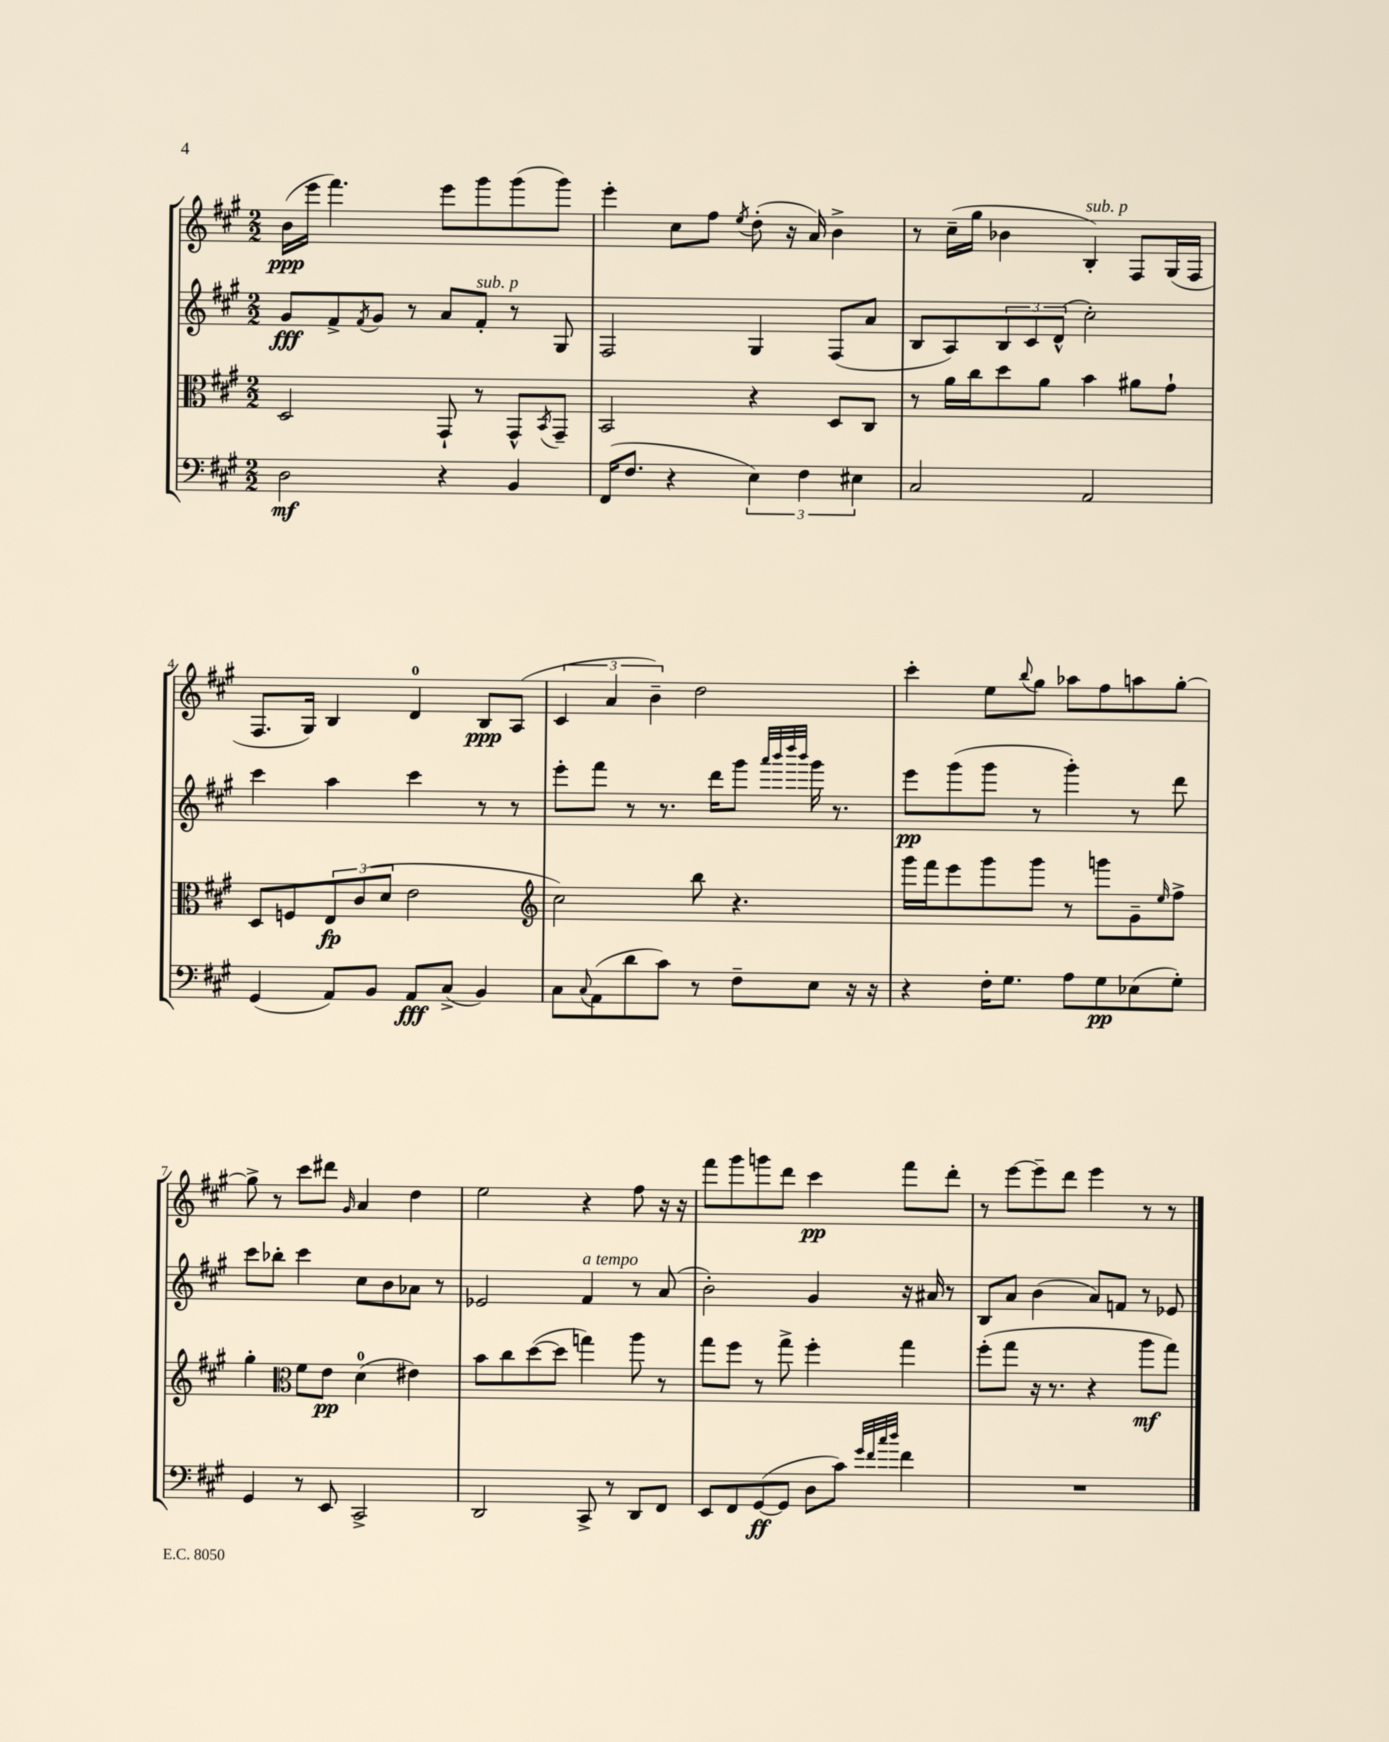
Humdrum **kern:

**kern	**kern	**kern	**kern
*staff4	*staff3	*staff2	*staff1
*clefF4	*clefC3	*clefG2	*clefG2
*k[f#c#g#]	*k[f#c#g#]	*k[f#c#g#]	*k[f#c#g#]
*M2/2	*M2/2	*M2/2	*M2/2
2D\	2D/	8g#/L	(16b\LL
.	.	.	16eee\JJ
.	.	8f#^/	4.fff#\)
.	.	8qf#/	.
.	.	8g#/J	.
.	.	8r	.
4r	8GG#`/	8a/L	8eee\L
.	8r	8f#'/J	8ggg#\
4BB/	8GG#^^/L	8r	(8ggg#\
.	8qBB/	.	.
.	8GG#~/J	8G#/	8ggg#\J)
=	=	=	=
(16FF#/LK	2BB/	2F#/	4eee'\
8.F#/J	.	.	.
4r	.	.	8cc#\L
.	.	.	8ff#\J
.	.	.	8qee/
6E\)	4r	4G#/	(8dd'\
.	.	.	16r
6F#\	.	.	.
.	.	.	16a/)
.	8D/L	(8F#/L	4b^\
6E#\	.	.	.
.	8C#/J	8a/J	.
=	=	=	=
2C#/	8r	8B/L	8r
.	16a\LL	8A/)	(16cc#~\LL
.	16cc#\J	.	16gg#\JJ
.	8dd\	12B/	4b-\
.	.	12c#/	.
.	8a\J	.	.
.	.	(12d^^/J	.
2AA/	4b\	2cc#'\)	4B'/)
.	8a#\L	.	8F#/L
.	8g#`\J	.	(16G#/L
.	.	.	16F#/JJ
=	=	=	=
(4GG#/	8D/L	4ccc#\	8.F#/L
.	8F/	.	.
.	.	.	16G#/Jk)
8AA/L)	12E/	4aa\	4B/
.	(12c#/	.	.
8BB/J	.	.	.
.	12d/J	.	.
8AA/L	2e\	4ccc#\	4d/
(8C#^/J	.	.	.
4BB/)	.	8r	8B/L
.	.	8r	(8A/J
=	=	=	=
*	*clefG2	*	*
8C#\L	2cc#\)	8eee'\L	6c#/
8qqC#/	.	.	.
(8AA\	.	8fff#\J	.
.	.	.	6a/
8d\	.	8r	.
.	.	.	6b~\)
8c#\J)	.	8.r	.
8r	8bb\	.	2dd\
.	.	16ddd\LK	.
8F#~\L	4.r	8ggg#\J	.
.	.	32qqaaa/LLL	.
.	.	32qqbbb/	.
.	.	32qqdddd/	.
.	.	32qqbbb/JJJ	.
8E\J	.	16ggg#\	.
.	.	8.r	.
16r	.	.	.
16r	.	.	.
=	=	=	=
4r	16ggg#\LL	8eee\L	4ccc#'\
.	16fff#\J	.	.
.	8eee\	(8ggg#\	.
16F#'\LK	8ggg#\	8ggg#\J	8ee\L
8.G#\J	.	.	.
.	.	.	8qqbb/
.	8ggg#\J	8r	8gg#\J
8A\L	8r	4ggg#'\)	8aa-\L
8G#\	8ggg\L	.	8ff#\
(8E-\	8g#~\	8r	8aa\
.	16qqee/	.	.
8G#'\J)	8ff#^\J	8ddd\	[8gg#'\J
=	=	=	=
4GG#/	4gg#'\	8ccc#\L	8gg#^\]
.	.	8bb-'\J	8r
*	*clefC3	*	*
8r	8f#\L	4ccc#\	8ccc#\L
8EE/	8e\J	.	8ddd#\J
.	.	.	16qqg#/
2CC#^/	(4d\	8cc#\L	4a/
.	.	8b\	.
.	4e#\)	8a-\J	4dd\
.	.	8r	.
=	=	=	=
2DD/	8b\L	2e-/	2ee\
.	8cc#\	.	.
.	([8dd\	.	.
.	8dd\]J	.	.
8CC#^/	4gg\)	4f#/	4r
8r	.	.	.
8DD/L	8aa\	8r	8ff#\
8FF#/J	8r	(8a/	16r
.	.	.	16r
=	=	=	=
8EE/L	8gg#\L	2b'\)	8fff#\L
8FF#/	8ff#\J	.	8ggg#\
([8GG#/	8r	.	8ggg\
8GG#/]J	8gg#^\	.	8ddd\J
8D\L	4ff#'\	4g#/	4ccc#\
8c#\J)	.	.	.
32qqg#/LLL	.	.	.
32qqf#/	.	.	.
32qqcc#/	.	.	.
32qqdd/JJJ	.	.	.
4f#\	4gg#\	16r	8fff#\L
.	.	16a#/	.
.	.	8r	8ddd'\J
=	=	=	=
1r	(8ff#'\L	8B/L	8r
.	8gg#\J	8a/J	[8eee\L
.	16r	(4b\	8eee~\]
.	8.r	.	.
.	.	.	8ddd\J
.	4r	8a/L)	4eee\
.	.	8f/J	.
.	8aa\L	8r	8r
.	8gg#\J)	8e-/	8r
==	==	==	==
*-	*-	*-	*-
